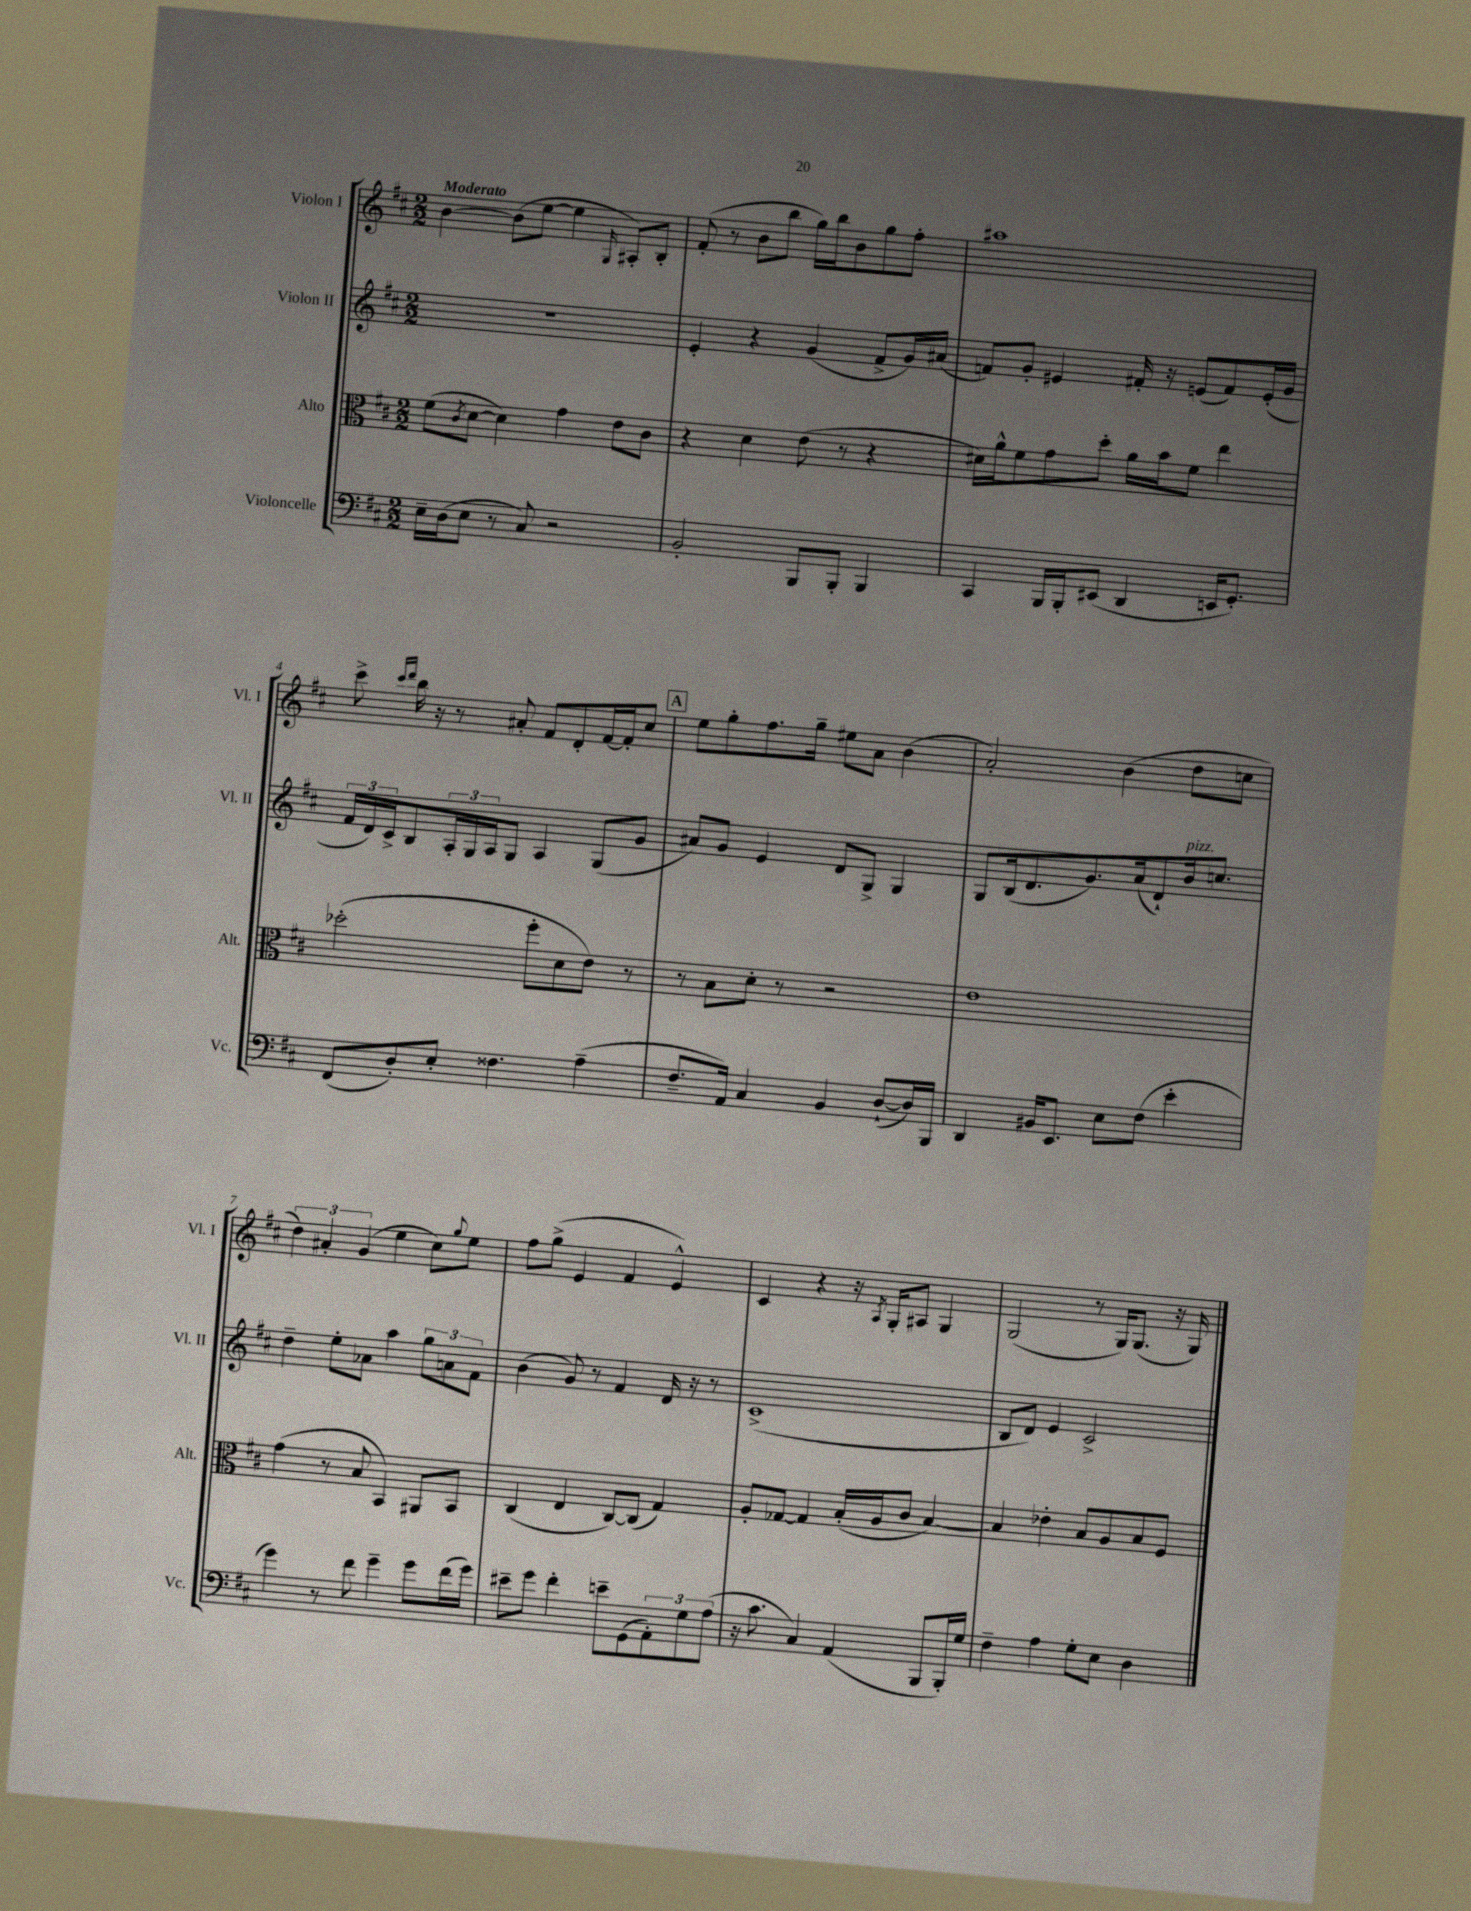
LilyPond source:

<<
\new StaffGroup <<
\new Staff = "s0" \with { instrumentName = "Violon I" shortInstrumentName = "Vl. I" } {
    \clef treble \key d \major \numericTimeSignature \time 2/2 \tempo "Moderato"
    b'4~ b'8( e''8~ e''4 \grace { g16 } ais8-.) b8-. |
    fis'8-.( r8 b'8 b''8 g''16) b''16 b'8 g''8 fis''8-. |
    ais''1 |
    cis'''8-> \grace { cis'''16 d'''16 } b''16 r16 r8 ais'8-. fis'8 d'8-. fis'16~ fis'16-. cis''8 |
    \mark \markup { \box "A" } e''8 g''8-. fis''8. g''16-- eis''8 a'8 b'4( |
    a'2-.) b'4( d''8 c''8 |
    \tuplet 3/2 { d''4) ais'4-. g'4( } e''4 cis''8) \appoggiatura { g''8 } e''8 |
    fis''8 g''8->( e'4 fis'4 e'4-^) |
    cis'4 r4 r16 \acciaccatura { a8 } g16-. ais8 g4 |
    g2( r8 g16) g8.( r16 g16) \bar "|." |
}
\new Staff = "s1" \with { instrumentName = "Violon II" shortInstrumentName = "Vl. II" } {
    \clef treble \key d \major \numericTimeSignature \time 2/2
    R1 |
    e'4-. r4 g'4( fis'8-> g'16) ais'16( |
    f'8) g'8-. eis'4 fis'16-. r16 e'8( fis'8) e'16-.( g'16 |
    \tuplet 3/2 { fis'16 d'16) cis'16-> } b8 \tuplet 3/2 { a16-. g16 a16 } g8 a4 g8( g'8 |
    \mark \markup { \box "A" } ais'8) g'8 e'4 d'8 g8-> g4 |
    g8 b16( d'8. g'8.) a'16( d'8-!) b'16^\markup { \italic "pizz." } c''8. |
    d''4-- e''8-. aes'8 a''4 \tuplet 3/2 { g''8 a'8 fis'8 } |
    b'4( g'8) r8 fis'4 d'16 r16 r8 |
    cis'1->( |
    b8 d'8) e'4 cis'2-> \bar "|." |
}
\new Staff = "s2" \with { instrumentName = "Alto" shortInstrumentName = "Alt." } {
    \clef alto \key d \major \numericTimeSignature \time 2/2
    fis'8( \acciaccatura { cis'8 } d'8~ d'4) g'4 e'8 cis'8 |
    r4 d'4 e'8( r8 r4 |
    dis'16) a'16-^ fis'8 g'8 d''8-. a'16 b'16 fis'8 e''4 |
    des''2-.( fis''8-. d'8 e'8) r8 |
    \mark \markup { \box "A" } r8 b8 d'8-. r8 r2 |
    e'1 |
    g'4( r8 b8 b,4) ais,8 b,8 |
    cis4( e4 cis8~) cis8( g4) |
    a8-. ges8~ ges4 b16-.( a16 cis'8 b4~) |
    b4 ees'4-. b8 a8 b8 fis8 \bar "|." |
}
\new Staff = "s3" \with { instrumentName = "Violoncelle" shortInstrumentName = "Vc." } {
    \clef bass \key d \major \numericTimeSignature \time 2/2
    e16-- d16( e8 r8 cis8) r2 |
    b,2-. b,,8 b,,8-. b,,4 |
    cis,4 b,,16 b,,16-. eis,8( d,4 e,16 g,8.-.) |
    fis,8( d8-.) e8-. fisis4. a4--( |
    \mark \markup { \box "A" } fis8.-- a,16) cis4 b,4 d8~-!( d16) b,,16 |
    d,4 bis,16 e,8. e8 fis8( e'4-. |
    g'4) r8 fis'8 g'4-- g'8 fis'16( g'16) |
    eis'8-- g'8 fis'4-. e'8-- g,8( \tuplet 3/2 { a,8-.) g8 a8( } |
    r16 cis'8. cis4) a,4( b,,8 b,,16-.) g16 |
    fis4-- a4 g8-. e8 d4 \bar "|." |
}
>>
>>
